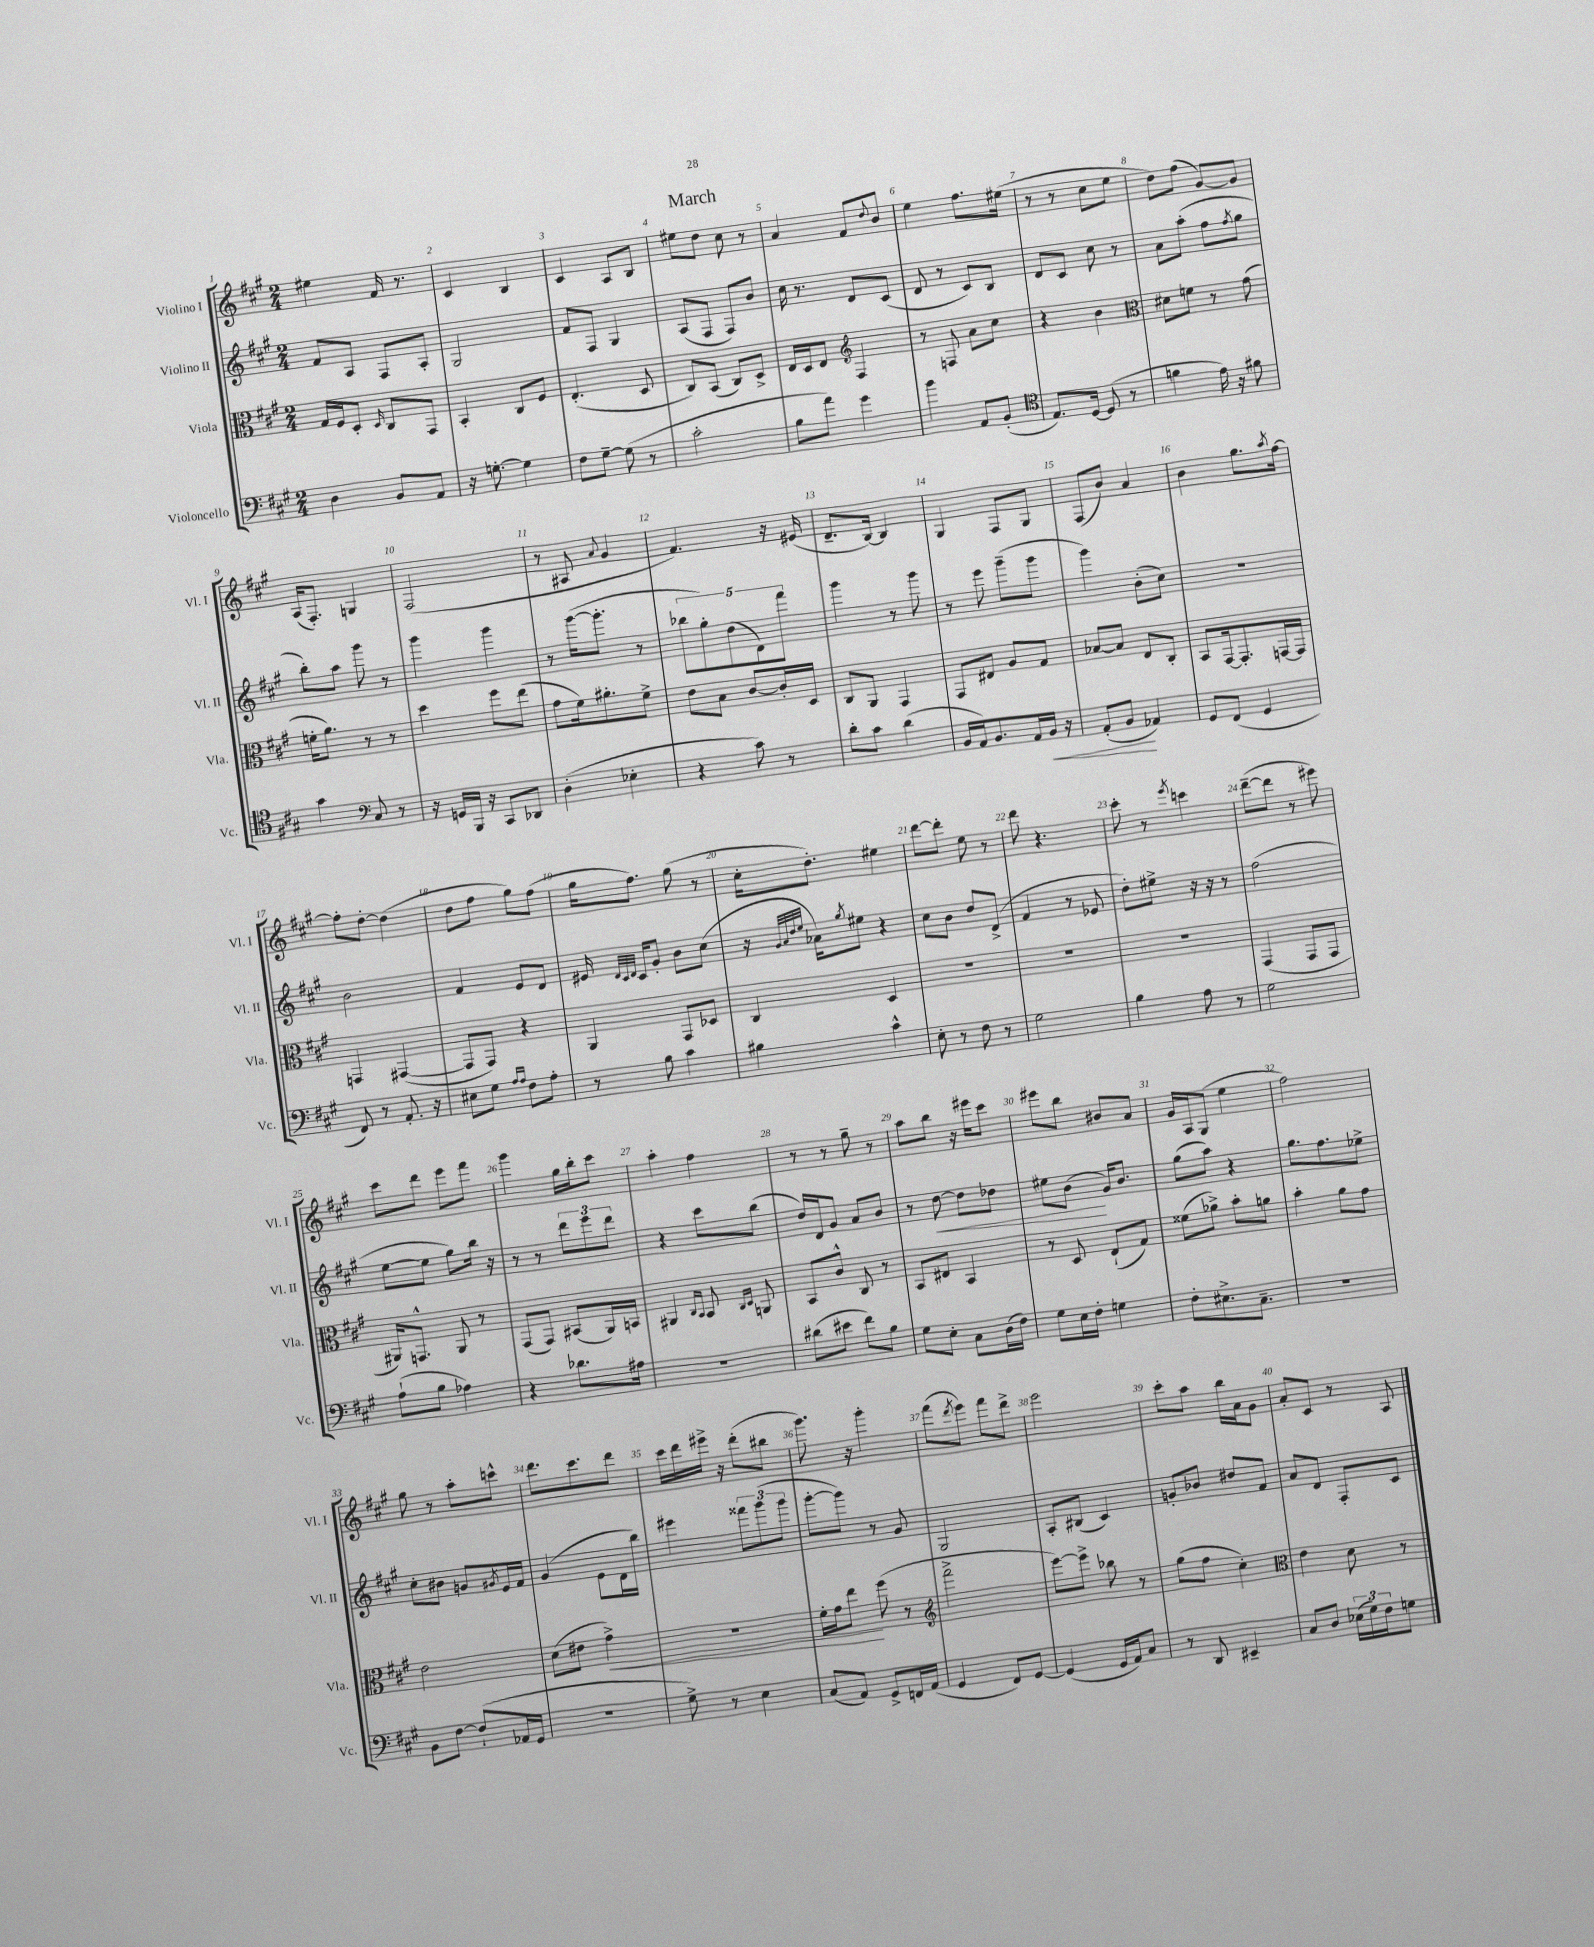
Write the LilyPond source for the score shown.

\header { title = "March" }
<<
\new StaffGroup <<
\new Staff = "s0" \with { instrumentName = "Violino I" shortInstrumentName = "Vl. I" } {
    \clef treble \key a \major \numericTimeSignature \time 2/4
    eis''4 fis'16 r8. |
    cis'4 b4 |
    cis'4 a8 b8 |
    eis''8 d''8 cis''8 r8 |
    a'4 fis'8 \appoggiatura { d''8 } b'8 |
    e''4 fis''8. eis''16( |
    r8 r8 cis''8 e''8 |
    d''8) fis''8( gis'8~) gis'8 |
    a16( fis8.-.) g4 |
    fis2( |
    r8 ais8 \appoggiatura { a'8 } gis'4 |
    fis'4.) r16 eis'16( |
    d'8.-- b16~) b4 |
    gis4 fis8 gis8 |
    fis8( b'8) a'4 |
    b'4 gis''8. \acciaccatura { a''8 } fis''16~ |
    fis''8-. d''8~-. d''4( |
    d''8 fis''8 gis''8) fis''8( |
    gis''16 fis''8.) gis''8( r8 |
    cis''16-. d''8.-.) eis''4 |
    d'''8~ d'''8-. e''8 r8 |
    d'''8 r4. |
    cis'''8-. r8 \acciaccatura { e'''8 } c'''4 |
    d'''8~--( d'''8 r8 eis'''8) |
    cis'''8 d'''8 e'''8 fis'''8 |
    gis'''4 gis''16 b''16-. cis'''8 |
    a''4-. fis''4 |
    r8 r8 gis''8-- r8 |
    a''8 b''8 r16 eis'''16 cis'''8 |
    eis'''8 b''8 bis'8 a'8 |
    gis'16 a16 gis8( e''4 |
    fis''2) |
    gis''8 r8 a''8-. c'''8-^ |
    d'''8. cis'''8. d'''8 |
    cis'''16 d'''16 eis'''16-> r16 d'''8-.( bis''8 |
    gis'''8.) r16 gis'''4-. |
    fis'''8( \acciaccatura { d'''8 } e'''8) fis'''8 d'''8-> |
    e'''2 |
    cis'''8-. a''8 b''16 a'16 gis'8 |
    a'8-. cis'8 r8 a8 \bar "|." |
}
\new Staff = "s1" \with { instrumentName = "Violino II" shortInstrumentName = "Vl. II" } {
    \clef treble \key a \major \numericTimeSignature \time 2/4
    fis'8 a8 fis8 a8-. |
    gis2 |
    fis'8 fis8 gis4 |
    a8( fis8 fis8) b'8 |
    cis''16 r8. d'8 cis'8( |
    d'8 r8 cis'8) b8 |
    d'8 cis'8 cis''8 r8 |
    a'8 a''8-.( fis''8 \acciaccatura { fis''8 } gis''8 |
    b''8-.) a''8 gis'''8 r8 |
    gis'''4 gis'''4 |
    r8 gis'''16~( gis'''8.-. r8 |
    \tuplet 5/4 { bes''8 gis''8-.) d''8( d'8) fis'''8 } |
    gis'''4 r8 gis'''8 |
    r8 e'''8 gis'''8--( gis'''8 |
    gis'''4) b'8-.( cis''8) |
    r2 |
    b'2 |
    fis'4 e'8 d'8 |
    eis'16 \grace { d'32 cis'32 d'32 } cis'16 gis'8-. b'8 cis''8( |
    r16 \grace { gis'32 a'32 d''32 e''32 } aes'16) \acciaccatura { gis''8 } eis''8 r4 |
    cis''8 b'8 d''8 d'8->( |
    fis'4 r8 ees'8 |
    d''8-.) eis''8-> r16 r16 r8 |
    fis''2( |
    e''8~ e''8 gis''8) b''16 r16 |
    r8 r8 \tuplet 3/2 { d'''8 e'''8 d'''8 } |
    r4 cis'''8 b''8( |
    d''16) d'16 gis'8 a'8 b'8 |
    r8 d''8~\< d''8 des''8 |
    eis''8 b'8\!( gis'16) b'8. |
    gis''8( a''8) r4 |
    gis''8. fis''8. ees''8-> |
    cis''8-. bis'8 g'8 \acciaccatura { gis'8 } e'16 fis'16 |
    gis'4( e'8 d'16 b''16) |
    eis'''4 \tuplet 3/2 { fisis'''8 gis'''8( gis'''8 } |
    gis'''8~-. gis'''8) r8 gis'8 |
    gis2 |
    a8-. bis8( cis'4) |
    g'8-. bes'8 dis''8 fis'8 |
    a'8 d'8 fis8-. cis'8 \bar "|." |
}
\new Staff = "s2" \with { instrumentName = "Viola" shortInstrumentName = "Vla." } {
    \clef alto \key a \major \numericTimeSignature \time 2/4
    gis16 fis16 d8-. \grace { d16 } cis8 gis,8 |
    b,4-. cis8 fis8 |
    e4.-.( d8 |
    cis8) b,8( cis8) d8-> |
    e16 d16 e8 \clef treble fis4 |
    r8 f8 a'8 cis''8 |
    r4 b'4 |
    \clef alto dis'8 f'8 r8 gis'8( |
    f'16-. a'8.) r8 r8 |
    d''4 fis''8 e''8( |
    gis'8 fis'16) ais'8.-. fis'8-> |
    e'8 b8 cis'8~ cis'16-. d16 |
    cis8 a,8 gis,4 |
    gis,8 eis8 a8 gis8 |
    bes8~ bes8 e8 cis8-. |
    b,8 gis,16~ gis,8.-. g,16~ g,16 |
    g,4 gis,4~( |
    gis,8 gis,8) r4 |
    a,4 gis,8 des8 |
    cis4 d4 |
    R2 |
    R2 |
    R2 |
    gis,4( gis,8 gis,8 |
    ais,16) g,8.-^ ais,8 r8 |
    gis,8( gis,8) bis,8( a,16) b,16 |
    ais,4 \grace { cis16 b,16 } b,8 \grace { cis16 d16 } a,8 |
    b,8 cis'8-^ cis8 r8 |
    b,8 eis8 b,4 |
    r8 d8 e8-!( gis8) |
    fisis'8( aes'8->) b'8-. a'8 |
    b'4-. a'8 gis'8 |
    e'2 |
    d'8( eis'8 gis'4->\<) |
    R2 |
    fis'16-. gis'16 e''8\! fis''8( r8 |
    \clef treble fis'''2-> |
    e'''8~) e'''8-> bes''8 r8 |
    gis''8( fis''8 cis''4-.) |
    \clef alto e'4 d'8 r8 \bar "|." |
}
\new Staff = "s3" \with { instrumentName = "Violoncello" shortInstrumentName = "Vc." } {
    \clef bass \key a \major \numericTimeSignature \time 2/4
    d4 b,8 a,8 |
    r16 g8.~-. g4 |
    fis8 gis8~-- gis8( r8 |
    cis'2-. |
    b8 a'8) gis'4 |
    b'4 a,8 b,8-.( |
    \clef tenor e8.) d16~ d8( r8 |
    f'4 e'16) r16 fis'8 |
    gis'4 \clef bass cis8 r8 |
    r16 g,16 b,,16 r16 cis,8 des,8 |
    d4-.( ees4-. |
    r4 cis'8) r8 |
    d'8-. cis'8 d'4( |
    b,16 a,16) b,8. a,16 b,16\< r16 |
    a,8-.( b,8\! aes,4) |
    gis,8 fis,8( gis,4 |
    fis,8) r8 a,8.-. r16 |
    eis8 gis8 \grace { a16 a16 } fis8 a8-. |
    r8 b8 cis'4 |
    bis4 cis'4-^ |
    e8-. r8 fis8 r8 |
    gis2 |
    b4 a8 r8 |
    gis2 |
    a8-!( b8 aes4) |
    r4 des'8. ais16 |
    R2 |
    dis'8( eis'8 fis'8) b8 |
    gis8 e8-. cis8 d16( fis16) |
    gis8 e16 fis16-. g4 |
    fis8-. eis8.-> cis8.-- |
    r2 |
    b,8 fis8~ fis8-!( aes,16 gis,16 |
    R2 |
    gis8->) r8 e4 |
    cis8( a,8) gis,8-> f,16 a,16( |
    gis,4 fis,8) gis,8~ |
    gis,4( gis,16 a,16) cis8 |
    r8 d,8 eis,4-- |
    cis8 d8 \tuplet 3/2 { ees16( gis16) fis16 } g8 \bar "|." |
}
>>
>>
\layout { \context { \Score \override BarNumber.break-visibility = ##(#f #t #t) barNumberVisibility = #all-bar-numbers-visible } }
